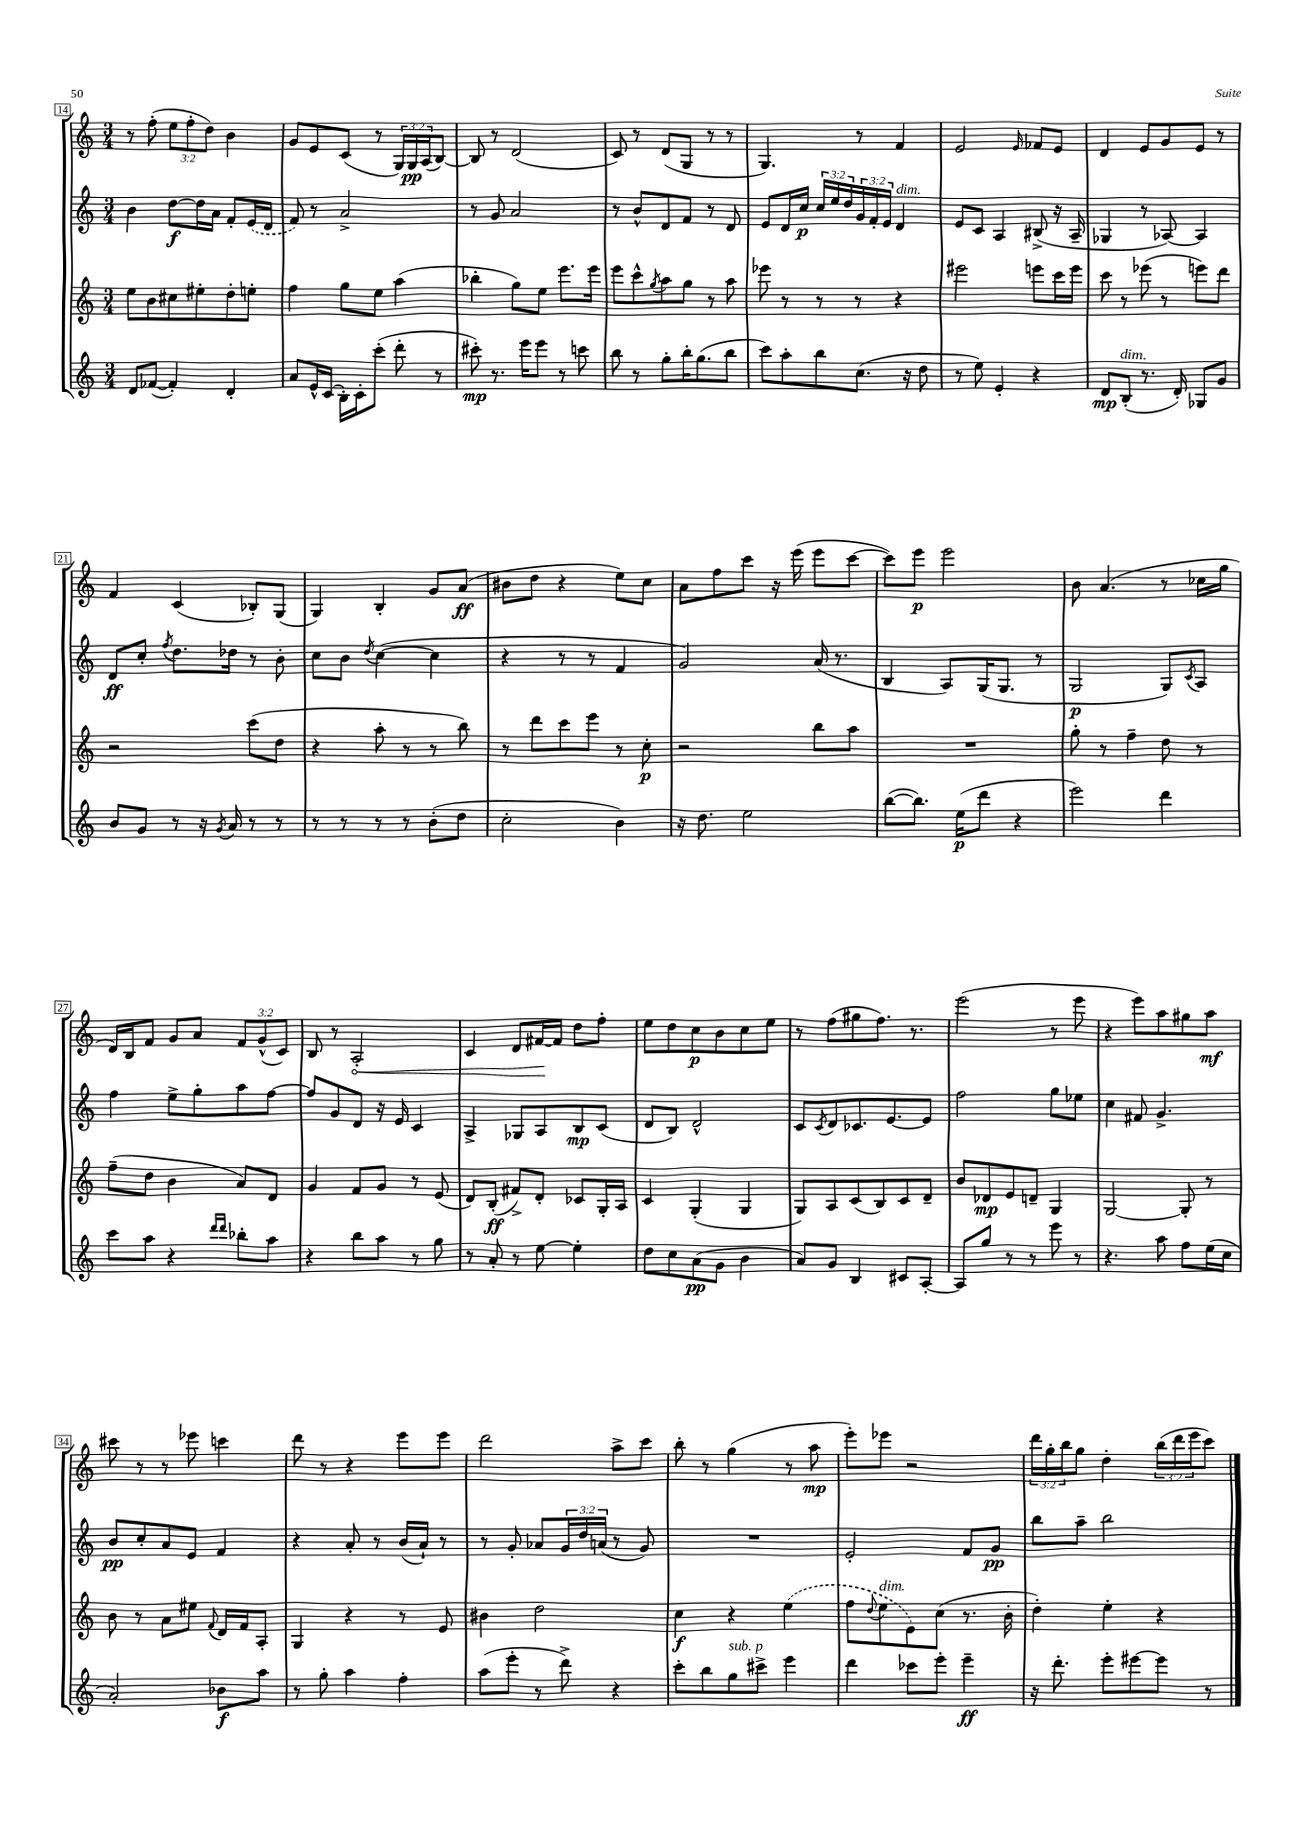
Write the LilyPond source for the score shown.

<<
\new StaffGroup <<
\new Staff = "s0" {
    \clef treble \key c \major \numericTimeSignature \time 3/4 \override Staff.TupletNumber.text = #tuplet-number::calc-fraction-text
    r8 f''8-.( \tuplet 3/2 { e''8 f''8-. d''8) } b'4 |
    g'8 e'8 c'8( r8 \tuplet 3/2 { g16) g16\pp a16( } b8~) |
    b8 r8 d'2( |
    c'8) r8 d'8( g8 r8 r8 |
    g4.) r8 f'4 |
    e'2 \grace { e'16 } fes'8 e'8 |
    d'4 e'8 g'8 e'8 r8 |
    f'4 c'4( bes8-.) g8( |
    g4) b4-. g'8 a'8\ff( |
    bis'8 d''8 r4 e''8) c''8 |
    a'8 f''8 c'''8 r16 e'''16( e'''8 c'''8~ |
    c'''8) e'''8\p e'''2 |
    b'8 a'4.( r8 ces''16 g''16 |
    d'16) b16 f'8 g'8 a'8 \tuplet 3/2 { f'8 g'8-^( c'8) } |
    b8 r8 \once \override Hairpin.circled-tip = ##t a2-.\< |
    c'4 d'8 fis'16~\! fis'16 d''8 f''8-. |
    e''8 d''8 c''8\p b'8 c''8 e''8 |
    r8 f''8( gis''8 f''8.) r8. |
    e'''2( r8 e'''8 |
    r4 e'''8) a''8 gis''8 a''8\mf |
    cis'''8 r8 r8 ees'''8 c'''4 |
    d'''8 r8 r4 e'''8 e'''8 |
    d'''2 a''8-> c'''8 |
    b''8-. r8 g''4( r8 a''8\mp |
    e'''8-.) ees'''8 r2 |
    \tuplet 3/2 { d'''16 g''16-. b''16 } g''8 d''4-. \tuplet 3/2 { b''16( d'''16 e'''16 } c'''8) \bar "|." |
}
\new Staff = "s1" {
    \clef treble \key c \major \numericTimeSignature \time 3/4 \override Staff.TupletNumber.text = #tuplet-number::calc-fraction-text
    b'4 d''8~\f d''16 a'16 f'8-. \once \slurDashed e'16( d'16 |
    f'8) r8 a'2-> |
    r8 g'8 a'2 |
    r8 b'8-^ d'8 f'8 r8 d'8 |
    e'8 d'16 c''16\p \tuplet 3/2 { c''16 e''16 d''16 } \tuplet 3/2 { g'16 f'16-. e'16 } d'4^\markup { \italic "dim." } |
    e'8 c'8 a4 bis8->( r16 a16-- |
    ges4 r8 aes8~) aes4 |
    d'8\ff c''8-. \acciaccatura { f''8 } d''8. des''16 r8 b'8-. |
    c''8 b'8 \acciaccatura { d''8 } c''4~( c''4 |
    r4 r8 r8 f'4 |
    g'2) a'16( r8. |
    b4 a8) g16( g8. r8 |
    g2\p g8) \acciaccatura { c'8 } a8 |
    f''4 e''8-> g''8-. a''8 f''8~ |
    f''8 g'8 d'8 r16 e'16 c'4 |
    a4-> ges8 a8 b8\mp c'8( |
    d'8 b8) d'2-^ |
    c'8 \acciaccatura { c'8 } d'8 ces'8. e'8.~ e'8 |
    f''2 g''8 ees''8 |
    c''4 fis'8 g'4.-> |
    b'8\pp c''8-. a'8 e'8 f'4 |
    r4 a'8-. r8 b'16( a'16-!) r8 |
    r8 g'8-. aes'8 \tuplet 3/2 { g'16 d''16 a'16( } r8 g'8) |
    R2. |
    e'2-. f'8 g'8\pp |
    b''8 a''8-- b''2 \bar "|." |
}
\new Staff = "s2" {
    \clef treble \key c \major \numericTimeSignature \time 3/4
    e''8 b'8 cis''8 eis''8-. d''8-. e''8-. |
    f''4 g''8 e''8 a''4( |
    bes''4-. g''8) e''8 e'''8. e'''16 |
    e'''8 c'''8-^ \acciaccatura { g''8 } a''8 g''8 r8 a''8 |
    ees'''8 r8 r8 r8 r4 |
    eis'''2 e'''8 c'''16 e'''16 |
    c'''8 r8 ees'''8( r8 e'''8) d'''8 |
    r2 c'''8( d''8 |
    r4 a''8-. r8 r8 b''8) |
    r8 d'''8 c'''8 e'''8 r8 c''8-.\p |
    r2 b''8 a''8 |
    R2. |
    g''8-. r8 f''4-- d''8 r8 |
    f''8--( d''8 b'4 a'8) d'8 |
    g'4 f'8 g'8 r8 e'8( |
    d'8) b8-.\ff( fis'8->) d'8-. ces'8 g16-. a16 |
    c'4 g4-.( g4 |
    g8) a8 c'8( b8) c'8 d'8-- |
    b'8 des'8\mp e'8 d'8-- g4 |
    g2~ g8-. r8 |
    b'8 r8 a'8 eis''8 \appoggiatura { f'8 } d'16 f'16 a8-. |
    g4 r4 r8 e'8 |
    bis'4 d''2 |
    c''4\f r4 \once \slurDashed e''4( |
    f''8 \appoggiatura { d''8 } e''8^\markup { \italic "dim." } e'8) c''8( r8. b'16-. |
    d''4-.) e''4-. r4 \bar "|." |
}
\new Staff = "s3" {
    \clef treble \key c \major \numericTimeSignature \time 3/4
    d'8 fes'8~( fes'4-.) d'4-. |
    a'8 e'16-^ c'16( b16-.) c'16-. c'''8-.( d'''8-. r8 |
    cis'''8-.\mp) r8. e'''16 e'''8 r8 c'''8 |
    b''8 r8 g''8-. b''16-. g''8.( b''8 |
    c'''8) a''8-. b''8 c''8.( r16 d''8 |
    r8 e''8) e'4-. r4 |
    d'8\mp b8-.^\markup { \italic "dim." }( r8. d'16-.) ges8 g'8 |
    b'8 g'8 r8 r16 \acciaccatura { g'8 } a'16 r8 r8 |
    r8 r8 r8 r8 b'8-.( d''8 |
    c''2-. b'4) |
    r16 d''8. e''2 |
    b''8~( b''8.) e''16\p( d'''8 r4 |
    e'''2) d'''4 |
    c'''8 a''8 r4 \grace { d'''16 d'''16 } bes''8-. a''8 |
    r4 b''8 a''8 r8 g''8 |
    r8 a'8-. r8 e''8~ e''4-. |
    d''8 c''8 a'8\pp( g'8 b'4 |
    a'8) g'8 b4 cis'8 a8~-. |
    a8 g''8 r8 r8 e'''8 r8 |
    r4. a''8 f''8 e''16( c''16 |
    a'2-.) bes'8\f a''8 |
    r8 g''8-. a''4 f''4-. |
    a''8( e'''8-. r8 d'''8->) r4 |
    c'''8-. b''8 g''8^\markup { \italic "sub. p" } cis'''8-> e'''4 |
    d'''4 ces'''8 e'''8-. e'''4--\ff |
    r16 d'''8.-. e'''8-. eis'''8~ eis'''8 r8 \bar "|." |
}
>>
>>
\layout { \context { \Score currentBarNumber = #14 \override BarNumber.stencil = #(make-stencil-boxer 0.1 0.3 ly:text-interface::print) } }
